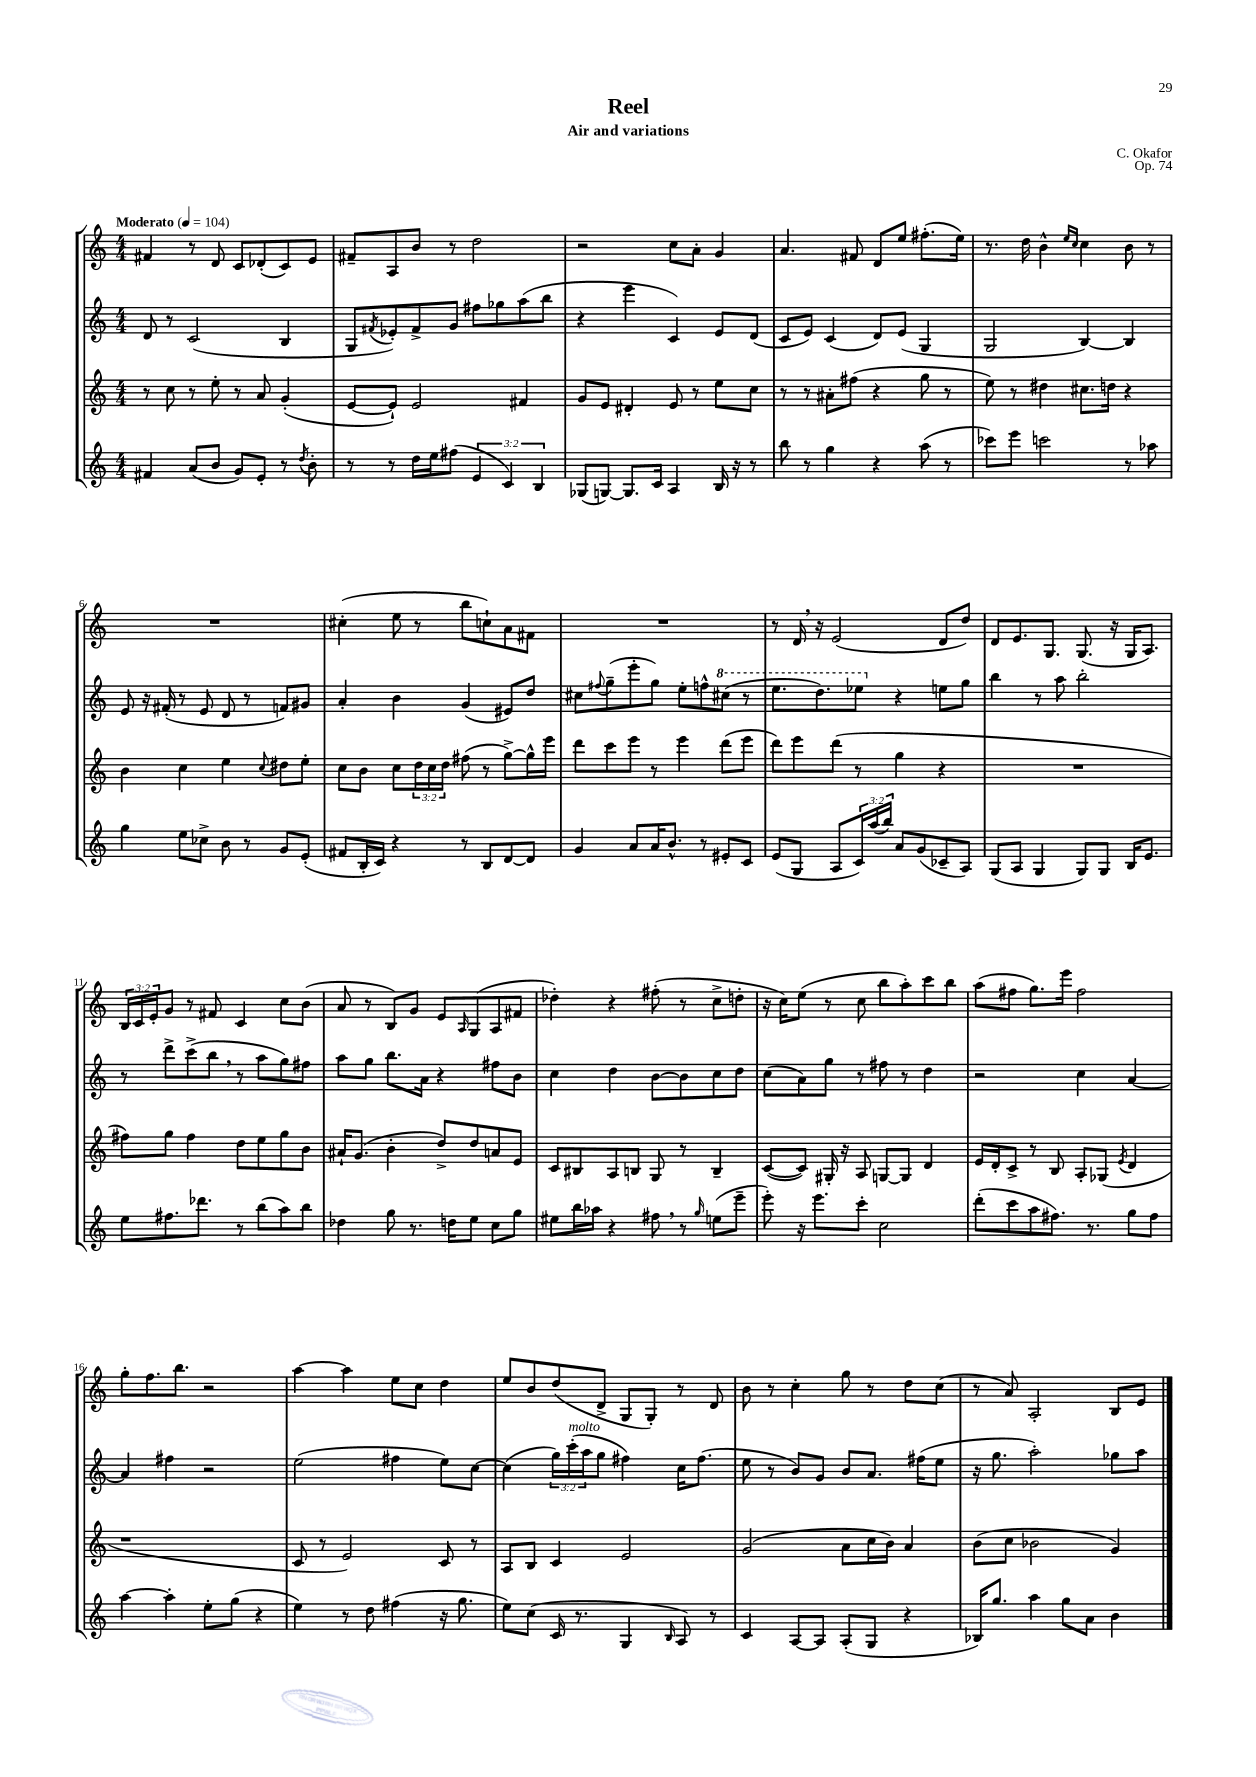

**kern	**kern	**kern	**kern
*staff4	*staff3	*staff2	*staff1
*clefG2	*clefG2	*clefG2	*clefG2
*k[]	*k[]	*k[]	*k[]
*M4/4	*M4/4	*M4/4	*M4/4
*MM104	*MM104	*MM104	*MM104
4f#	8r	8d	4f#
.	8cc	8r	.
(8a	8r	(2c	8r
8b	8ee'	.	8d
8g)	8r	.	8c
8e'	8a	.	(8d-'
8r	(4g'	4B	8c)
8qdd	.	.	.
8b'	.	.	8e
=	=	=	=
8r	[8e	8G	8f#~
.	.	8qf#	.
8r	8e`])	8e-')	8A
16dd	2e	8f#^	8b
16ee	.	.	.
(8ff#	.	8g	8r
6e	.	8ff#	2dd
.	.	8gg-	.
6c)	.	.	.
.	4f#	(8aa	.
6B	.	.	.
.	.	8bb	.
=	=	=	=
(8G-	8g	4r	2r
[8G)	8e	.	.
8.G]	4d#'	4eee	.
16c	.	.	.
4A	8e	4c)	8cc
.	8r	.	8a'
16B	8ee	8e	4g
16r	.	.	.
8r	8cc	(8d	.
=	=	=	=
8bb	8r	8c	4.a
8r	8r	8e)	.
4gg	8a#'	(4c	.
.	(8ff#	.	8f#
4r	4r	8d)	8d
.	.	(8e	8ee
(8aa	8gg	4G	(8.ff#'
8r	8r	.	.
.	.	.	16ee)
=	=	=	=
8ccc-)	8ee)	2G	8.r
8eee	8r	.	.
.	.	.	16dd
2ccc	4dd#	.	4b^^
.	.	.	16qqee
.	.	.	16qqcc
.	8.cc#	[4B)	4cc
.	16dd	.	.
8r	4r	4B]	8b
8aa-	.	.	8r
=	=	=	=
4gg	4b	8e	1r
.	.	16r	.
.	.	(16f#'	.
8ee	4cc	8r	.
8cc-^	.	8e	.
8b	4ee	8d	.
8r	.	8r	.
.	8qqcc	.	.
8g	8dd#	8f)	.
(8e'	8ee'	8g#	.
=	=	=	=
8f#	8cc	4a'	(4cc#'
16B'	8b	.	.
16c)	.	.	.
4r	8cc	4b	8ee
.	24dd	.	8r
.	24cc	.	.
.	24dd	.	.
8r	(8ff#	(4g	8bb
8B	8r	.	8cc`)
[8d	[8gg^)	8e#)	8a
8d]	16gg^^]	8dd	8f#
.	16eee	.	.
=	=	=	=
4g	8ddd	8cc#	1r
.	.	8qqff#	.
.	8ccc	(8gg~	.
8a	8eee	8eee'	.
16a	8r	8gg)	.
8.b^^	.	.	.
.	4eee	8ee'	.
8r	.	8ff^^	.
8e#'	(8ddd	(8ccc#	.
8c	8eee	8r	.
=	=	=	=
(8e	8ddd)	8.eee	8r
8G	8eee	.	16d
.	.	8.ddd)	16r
8A	(8ddd	.	(2e
24c)	8r	8eee-	.
(24aa	.	.	.
24bb)	.	.	.
8a	4gg	4r	.
(8g	.	.	.
8c-~	4r	8ee	8d
8A)	.	8gg	8dd)
=	=	=	=
(8G	1r	4bb	8d
8A	.	.	8.e
4G	.	8r	.
.	.	.	8.G
.	.	8aa	.
8G)	.	2bb'	(8.G
8G	.	.	.
.	.	.	16r
16B	.	.	16G
8.e	.	.	8.A)
=	=	=	=
8ee	8ff#)	8r	24B
.	.	.	24c
.	.	.	24e'
8.ff#	8gg	8ddd^	8g
.	4ff#	(8ccc^	8r
8.ddd-	.	.	.
.	.	8bb	8f#
8r	8dd	8r	4c
(8bb	8ee	8aa	.
8aa)	8gg	8gg)	8cc
8bb	8b	8ff#	(8b
=	=	=	=
4dd-	16a#`	8aa	8a
.	(8.g	.	.
.	.	8gg	8r
8gg	4b'	8.bb	8B)
8.r	.	.	8g
.	.	16a	.
.	8dd^)	4r	8e
16dd	.	.	.
.	.	.	16qqA
8ee	8dd	.	(8G
8cc	8a	8ff#	8A
8gg	8e	8b	8f#
=	=	=	=
8ee#	8c	4cc	4dd-')
16bb	8B#	.	.
16aa-	.	.	.
4r	8A	4dd	4r
.	8B	.	.
8ff#	8G	[8b	(8ff#'
8r	8r	8b]	8r
16qqgg	.	.	.
(8ee	4B~	8cc	8cc^
8eee~	.	8dd	8dd'
=	=	=	=
8eee')	([8c	(8cc	16r
.	.	.	16cc)
16r	8c])	8a)	(8ee
8.eee	.	.	.
.	16G#'	8gg	8r
.	16r	.	.
8ccc'	8A	8r	8cc
2cc	[8G	8ff#	8bb
.	8G]	8r	8aa')
.	4d	4dd	8ccc
.	.	.	8bb
=	=	=	=
(8ddd'	16e	2r	(8aa
.	16d'	.	.
8ccc	8c^	.	8ff#
8aa	8r	.	8.gg)
8.ff#)	8B	.	.
.	.	.	16eee
.	8A'	4cc	2ff#
8.r	.	.	.
.	(8G-	.	.
.	8qe	.	.
8gg	4d	[4a	.
8ff#	.	.	.
=	=	=	=
[4aa	1r	4a]	8gg'
.	.	.	8.ff
4aa']	.	4ff#	.
.	.	.	8.bb
8ee'	.	2r	2r
(8gg	.	.	.
4r	.	.	.
=	=	=	=
4ee)	8c	(2ee	[4aa
.	8r	.	.
8r	2e)	.	4aa]
8dd	.	.	.
(4ff#	.	4ff#	8ee
.	.	.	8cc
16r	8c	8ee)	4dd
8.gg	.	.	.
.	8r	[8cc	.
=	=	=	=
8ee)	8A	(4cc]	8ee
(8cc	8B	.	8b
16c	4c	24gg)	(8dd
.	.	(24ccc'	.
8.r	.	.	.
.	.	24aa	.
.	.	8gg	8d^
4G	2e	4ff#)	8G
.	.	.	8G')
16qqB	.	.	.
8A)	.	16cc	8r
.	.	(8.ff#	.
8r	.	.	8d
=	=	=	=
4c	(2g	8ee	8b
.	.	8r	8r
[8A	.	8b)	4cc'
8A]	.	8g	.
(8A'	8a	8b	8gg
8G	16cc	8.a	8r
.	16b)	.	.
4r	4a	.	8dd
.	.	(16ff#	.
.	.	8ee	(8cc
=	=	=	=
16B-)	(8b	16r	8r
8.gg	.	8.gg	.
.	8cc	.	8a)
4aa	2b-	2aa')	2A'
8gg	.	.	.
8a	.	.	.
4b	4g)	8gg-	8B
.	.	8aa	8e
==	==	==	==
*-	*-	*-	*-
